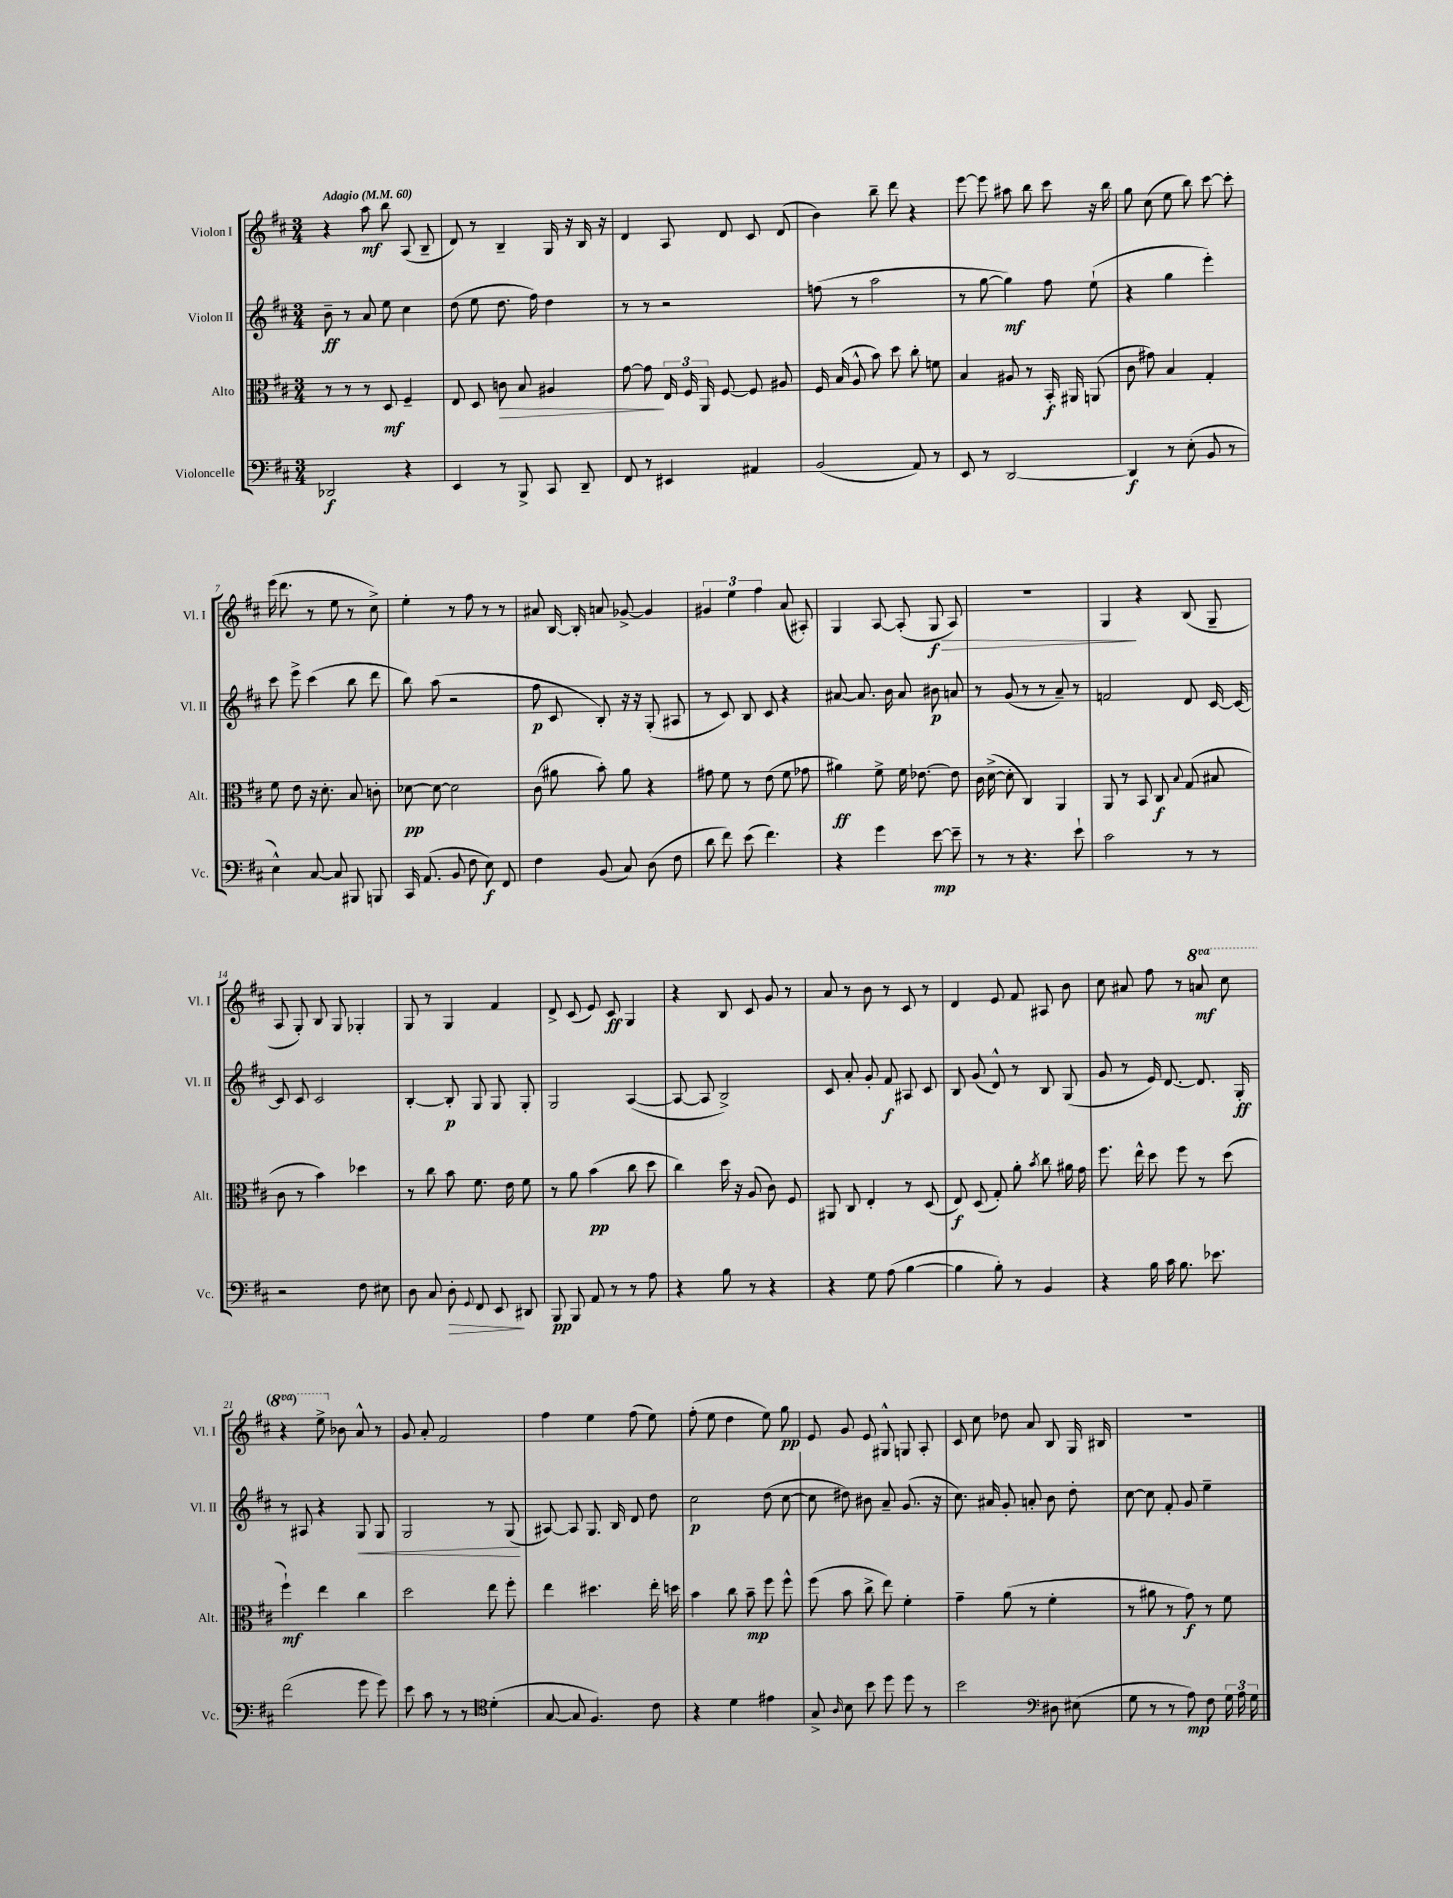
<<
\new StaffGroup <<
\new Staff = "s0" \with { instrumentName = "Violon I" shortInstrumentName = "Vl. I" } {
    \clef treble \key d \major \numericTimeSignature \time 3/4 \set Staff.ottavationMarkups = #ottavation-simple-ordinals \tempo "Adagio" 4 = 60
    \autoBeamOff r4 a''8\mf b''8 a8( b8-- |
    d'8) r8 b4-- g16 r16 b16 r16 |
    d'4 a8 d'8 cis'8 d'8( |
    b'4) b''8-- d'''8 r4 |
    e'''8~ e'''8 ais''8 b''8 cis'''8 r16 b''16 |
    g''8 cis''8( e''8 b''8) cis'''8~ cis'''8-. |
    e'''16( d'''8. r8 e''8 r8 cis''8->) |
    e''4-. r8 fis''8 r8 r8 |
    ais'8 b16~ b16-. a'8 ges'8~-> ges'4 |
    \tuplet 3/2 { gis'4 e''4 fis''4 } a'8( ais8-.) |
    g4 a8~ a8-.( g8\f\> a8) |
    R2. |
    g4\! r4 b8( g8-- |
    a8 g8-.) b8 g8 ges4-. |
    g8 r8 g4 fis'4 |
    d'8-> cis'8( e'8) cis'8\ff g4 |
    r4 b8 cis'8 g'8 r8 |
    a'8 r8 b'8 r8 cis'8 r8 |
    d'4 e'8 fis'8 ais8 b'8 |
    cis''8 ais'8 fis''8 r8 \ottava #1 a''!8\mf cis'''8 |
    r4 e'''8-> \ottava #0 bes'8 a'8-^ r8 |
    g'8 a'8-. fis'2 |
    fis''4 e''4 fis''8( e''8) |
    fis''8-.( e''8 d''4 e''8) g''8\pp |
    e'8 g'8 e'8 gis8-^ g8 a8-. |
    cis'8 cis''8 des''8 a'8 b8 g16 bis16 |
    R2. \bar "|." |
}
\new Staff = "s1" \with { instrumentName = "Violon II" shortInstrumentName = "Vl. II" } {
    \clef treble \key d \major \numericTimeSignature \time 3/4
    \autoBeamOff b'8--\ff r8 a'8 e''8 cis''4 |
    d''8( e''8 d''8. fis''16) d''4 |
    r8 r8 r2 |
    f''8( r8 a''2 |
    r8 g''8~ g''4\mf) fis''8 e''8-!( |
    r4 g''4 e'''4-.) |
    cis'''8 e'''8-> cis'''4( b''8 d'''8 |
    b''8) a''8( r2 |
    fis''8\p cis'8 b8-.) r16 r16 g8-.( ais8 |
    r8 cis'8) b8 cis'8 r4 |
    ais'8~ ais'8. b'16 ais'8 bis'8\p a'8 |
    r8 g'8( r8 r8 a'8--) r8 |
    f'2 d'8 cis'16~ cis'16~ |
    cis'8 cis'8 cis'2 |
    b4~-. b8-.\p g8 g8 g8-. |
    g2 a4~( |
    a8~ a8 b2->) |
    cis'8 a'8-. g'8-. fis'8\f ais8 cis'8 |
    b8 g'8( d'8-^) r8 b8 g8( |
    g'8 r8 e'16) d'8.~ d'8. g16-.\ff |
    r8 ais8 r4 g8\< g8 |
    g2 r8 g8\!( |
    ais8~) ais8 g8. b16 d'8 d''8 |
    cis''2\p d''8( cis''8~ |
    cis''8 dis''8) bis'8 a'8-- g'8.( r16 |
    cis''8.) ais'16 g'8-. a'8-. b'8 d''8-. |
    cis''8~ cis''8 fis'8-. g'8 e''4-- \bar "|." |
}
\new Staff = "s2" \with { instrumentName = "Alto" shortInstrumentName = "Alt." } {
    \clef alto \key d \major \numericTimeSignature \time 3/4
    \autoBeamOff r8 r8 r8 d8\mf fis4-- |
    e8 d8 c'8\> b8 ais4 |
    g'8~ g'8\! \tuplet 3/2 { e16 fis16 a,16 } fis8~ fis8 ais8 |
    fis16 b16( a8-^ b'8) d''8 cis''8-. f'8 |
    b4 ais8 r8 b,16-.\f ais,16 a,8( |
    cis'8 gis'8) b4 g4-. |
    fis'8 e'8 r16 d'8.-. b8 c'8-. |
    des'8~\pp des'8~ des'2 |
    cis'8( ais'8 b'8-.) ais'8 r4 |
    gis'8 fis'8 r8 e'8( fis'8 ges'8 |
    ais'4\ff) fis'8-> fis'16 ees'8.~ ees'8 |
    cis'16 d'16~->( d'8-. cis4) a,4 |
    a,8 r8 b,8 cis8\f \appoggiatura { b8 } g8( bis8 |
    cis'8 r8 b'4) des''4 |
    r8 cis''8 b'8 fis'8. e'16 fis'8 |
    r8 a'8 b'4\pp( cis''8 d''8 |
    cis''4) d''16 r16 a8( cis'8) fis8 |
    ais,8 cis8 e4-. r8 d8( |
    e8\f) d8( g8-.) a'8-. \acciaccatura { b'8 } cis''8 ais'16 g'16 |
    fis''8. e''16-^ d''8 fis''8 r8 d''8( |
    fis''4-!\mf) e''4 cis''4 |
    d''2 e''8 fis''8-. |
    e''4 dis''4. e''16-. d''16 |
    b'4 cis''8 b'8--\mp fis''8 fis''8-^ |
    fis''8( b'8 cis''8-> e''8) fis'4-. |
    g'4-- a'8( r8 fis'4-. |
    r8 ais'8 r8 g'8\f) r8 fis'8 \bar "|." |
}
\new Staff = "s3" \with { instrumentName = "Violoncelle" shortInstrumentName = "Vc." } {
    \clef bass \key d \major \numericTimeSignature \time 3/4
    \autoBeamOff des,2\f r4 |
    e,4 r8 b,,8-> cis,8 d,8-- |
    fis,8 r8 eis,4 ais,4 |
    b,2( a,8) r8 |
    e,8 r8 d,2~ |
    d,4\f r8 e8-.( b,8 r8 |
    e4-^) cis8~ cis8 bis,,8 b,,8 |
    cis,16 a,8.( b,8 fis8 e8\f) fis,8 |
    fis4 b,8( cis8) d8( fis8 |
    d'8 fis'8) e'8( fis'4.) |
    r4 g'4 e'8~\mp e'8-- |
    r8 r8 r4. e'8-! |
    cis'2 r8 r8 |
    r2 fis8 eis8 |
    d8 cis8 d8-.\> \appoggiatura { g,8 } fis,8 e,8\! dis,8 |
    b,,8\pp b,,8 a,8 r8 r8 a8 |
    r4 b8 r8 r4 |
    r4 g8 a8( b4~ |
    b4 b8-.) r8 b,4 |
    r4 b16 cis'16 b8. ees'8. |
    fis'2( g'8 g'8) |
    e'8 cis'8 r8 r8 \clef tenor d'4-.( |
    g8~ g8 fis4.) cis'8 |
    r4 d'4 eis'4 |
    g8-> \grace { a16 } b8 b'8 d''8 d''8 r8 |
    b'2 \clef bass dis8 eis8( |
    g8 r8 r8 a8\mp) fis8 \tuplet 3/2 { g16 a16 g16 } \bar "|." |
}
>>
>>
